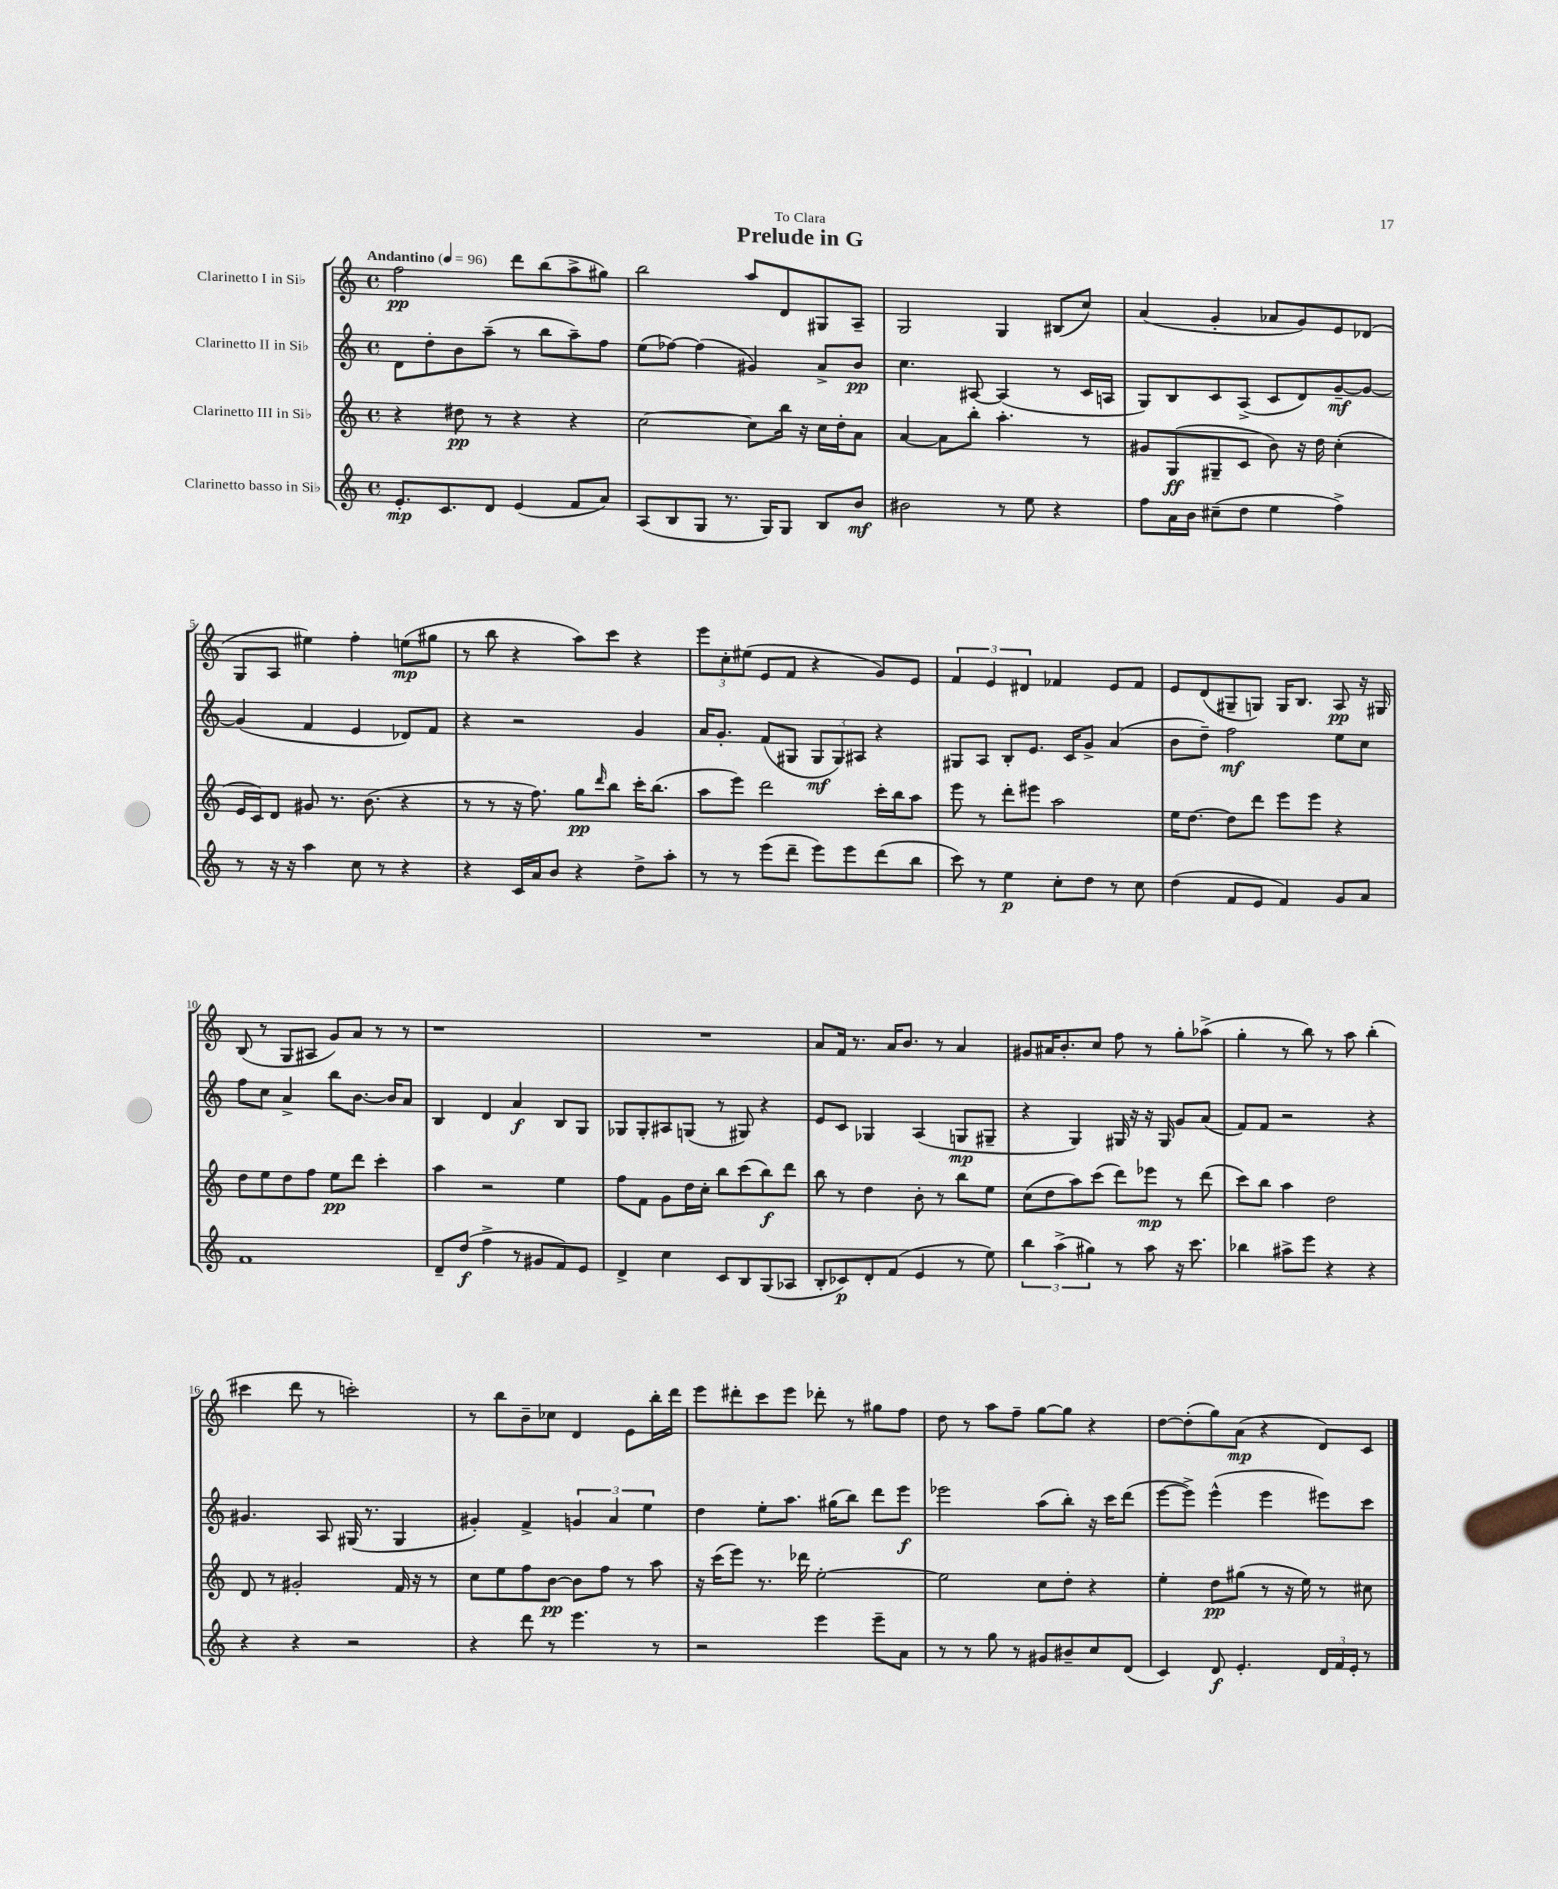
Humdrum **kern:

**kern	**kern	**kern	**kern
*staff4	*staff3	*staff2	*staff1
*clefG2	*clefG2	*clefG2	*clefG2
*k[]	*k[]	*k[]	*k[]
*M4/4	*M4/4	*M4/4	*M4/4
*met(c)	*met(c)	*met(c)	*met(c)
*MM96	*MM96	*MM96	*MM96
8.e'	4r	8d	2ff
.	.	8dd'	.
8.c	.	.	.
.	8dd#	8b	.
8d	8r	(8aa~	.
(4e	4r	8r	8ddd
.	.	8bb	(8bb
8f	4r	8aa~)	8aa^
8a)	.	8ff	8gg#)
=	=	=	=
(8A	[2cc	(8ee	2bb
8B	.	[8ff-)	.
8G	.	(4ff-]	.
8.r	.	.	.
.	8cc]	4g#)	8aa
16G)	.	.	.
8G	16bb	.	8d
.	16r	.	.
8B	16cc	8a^	8G#
.	16dd'	.	.
8b	8a	8b	8A~
=	=	=	=
2b#	[4a	4.cc	2G
.	8a]	.	.
.	8bb'	[8A#	.
8r	4.aa'	(4A#]	4G
8ee	.	.	.
4r	.	8r	(8B#
.	8r	16c	8cc)
.	.	16A	.
=	=	=	=
8ff	8g#	8G)	(4a
16a	(8G	8B	.
16b	.	.	.
(8cc#~	8G#~	8c	4g'
8dd	8c	(8A^	.
4ee	8b)	8c	8a-
.	16r	8d)	8g)
.	16dd	.	.
4ff^)	(4cc'	[8g~	8e
.	.	8g_	(8d-
=	=	=	=
8r	16e	(4g]	8G
.	16c)	.	.
16r	8d	.	8A
16r	.	.	.
4aa	8g#	4f	4ee#)
.	8.r	.	.
8cc	.	4e	4ff'
.	(8.b	.	.
8r	.	.	.
4r	4r	8d-)	(8ee
.	.	8f	8gg#
=	=	=	=
4r	8r	4r	8r
.	8r	.	8bb
16c	16r	2r	4r
16a	8.ff)	.	.
8b	.	.	.
4r	8gg	.	8aa)
.	16qqddd	.	.
.	8bb	.	8ccc
8dd^	16ccc'	4g	4r
.	(8.bb	.	.
8aa'	.	.	.
=	=	=	=
8r	8aa	16a	12eee
.	.	8.g'	.
.	.	.	12cc'
8r	8eee)	.	.
.	.	.	(12ee#
(8eee	2ddd	(8f	8e
8ddd~	.	8G#	8f
8eee)	.	12G#	4r
.	.	12G#)	.
8eee	.	.	.
.	.	12A#	.
(8ddd	16ccc'	4r	8g)
.	16bb	.	.
8bb	8aa	.	8e
=	=	=	=
8ccc)	8eee	8G#	6f
8r	8r	8A	.
.	.	.	6e
4ee	8ddd'	8B'	.
.	.	.	6d#
.	8eee#	8.e	.
8cc'	2aa	.	4f-
.	.	16c	.
8dd	.	8g^	.
8r	.	(4a	8e
8cc	.	.	8f-
=	=	=	=
(4dd	16ee	8b	8e
.	[8.dd	.	.
.	.	8dd~)	(8d
8f	8dd]	2ff	8G#~
8e	8ddd	.	8G)
4f)	8eee	.	16G
.	.	.	8.B
.	8eee	.	.
8g	4r	8ee	8A
8a	.	8cc	16r
.	.	.	16G#
=	=	=	=
1f	8dd	8ff	(8B
.	8ee	8cc	8r
.	8dd	4a^	8G
.	8ff	.	8A#
.	8ee	8bb	8g)
.	8ddd	[8.b	8a
.	4ccc'	.	8r
.	.	16b]	.
.	.	8a	8r
=	=	=	=
8d~	4aa	4B	1r
(8dd	.	.	.
4ff^	2r	4d	.
8r	.	4a	.
8g#	.	.	.
8f)	4ee	8B	.
8e	.	8G	.
=	=	=	=
4d^	8ff	8G-	1r
.	8f	8G-'	.
4cc	8g	8A#	.
.	16dd	(8G	.
.	16cc'	.	.
8c	8bb	8r	.
8B	(8ccc	8G#)	.
(8G	8bb)	4r	.
8A-	8ddd	.	.
=	=	=	=
8B'	8bb	8e	8a
8c-)	8r	8c	16f
.	.	.	8.r
8d'	4dd	4G-	.
(8f	.	.	16a
.	.	.	8.b
4e	8b'	(4A	.
.	8r	.	8r
8r	8bb	8G	4a
8ee)	8ee	8G#~	.
=	=	=	=
6bb	(8cc	4r	8g#
.	8dd	.	16a#
(6aa^	.	.	.
.	.	.	8.b'
.	8aa)	4G)	.
6gg#)	.	.	.
.	(8ccc	.	8cc
8r	8ddd)	16G#	8ff
.	.	16r	.
8aa	8eee-	16r	8r
.	.	16G#	.
16r	8r	8g	8gg'
8.ccc	.	.	.
.	(8ddd	(8a	(8aa-^
=	=	=	=
4bb-	8ccc)	8f)	4gg'
.	8bb	8f	.
8aa#^	4aa	2r	8r
8eee	.	.	8bb)
4r	2dd	.	8r
.	.	.	8aa
4r	.	4r	(4bb'
=	=	=	=
4r	8d	4.g#	4ccc#
.	8r	.	.
4r	2g#'	.	8ddd
.	.	8A	8r
2r	.	(16G#	2ccc')
.	.	8.r	.
.	16f	4G#	.
.	16r	.	.
.	8r	.	.
=	=	=	=
4r	8cc	4g#')	8r
.	8ee	.	8bb
8ddd	8ff	4f^	8b~
8r	[8b	.	8cc-
4.eee	8b]	6g	4d
.	8ff	.	.
.	.	6a	.
.	8r	.	8e
.	.	6ee	.
8r	8aa	.	16bb'
.	.	.	16ddd
=	=	=	=
2r	16r	4dd	8eee
.	(16ccc	.	.
.	8eee)	.	8ddd#'
.	8.r	8ee'	8ccc
.	.	8.aa	8eee
.	16ddd-	.	.
4eee	[2ee'	.	8ddd-'
.	.	(16gg#	.
.	.	8bb)	8r
8eee~	.	8ddd	8gg#
8a	.	8eee	8ff
=	=	=	=
8r	2ee]	2eee-	8dd
8r	.	.	8r
8gg	.	.	8aa
8r	.	.	8ff~
8g#	8cc	(8aa	[8gg
8b#~	8dd'	8bb')	8gg]
8cc	4r	16r	4r
.	.	16ccc	.
(8d	.	(8ddd	.
=	=	=	=
4c)	4ee'	[8eee	[8dd
.	.	8eee^])	(8dd']
8d	8dd	(4eee^^	8gg)
4.e'	(8gg#	.	(8a
.	8r	4eee	4r
.	16r	.	.
.	16ee)	.	.
24d	8r	8eee#)	8d)
24f	.	.	.
24e'	.	.	.
8r	8cc#	8ccc	8c
==	==	==	==
*-	*-	*-	*-
